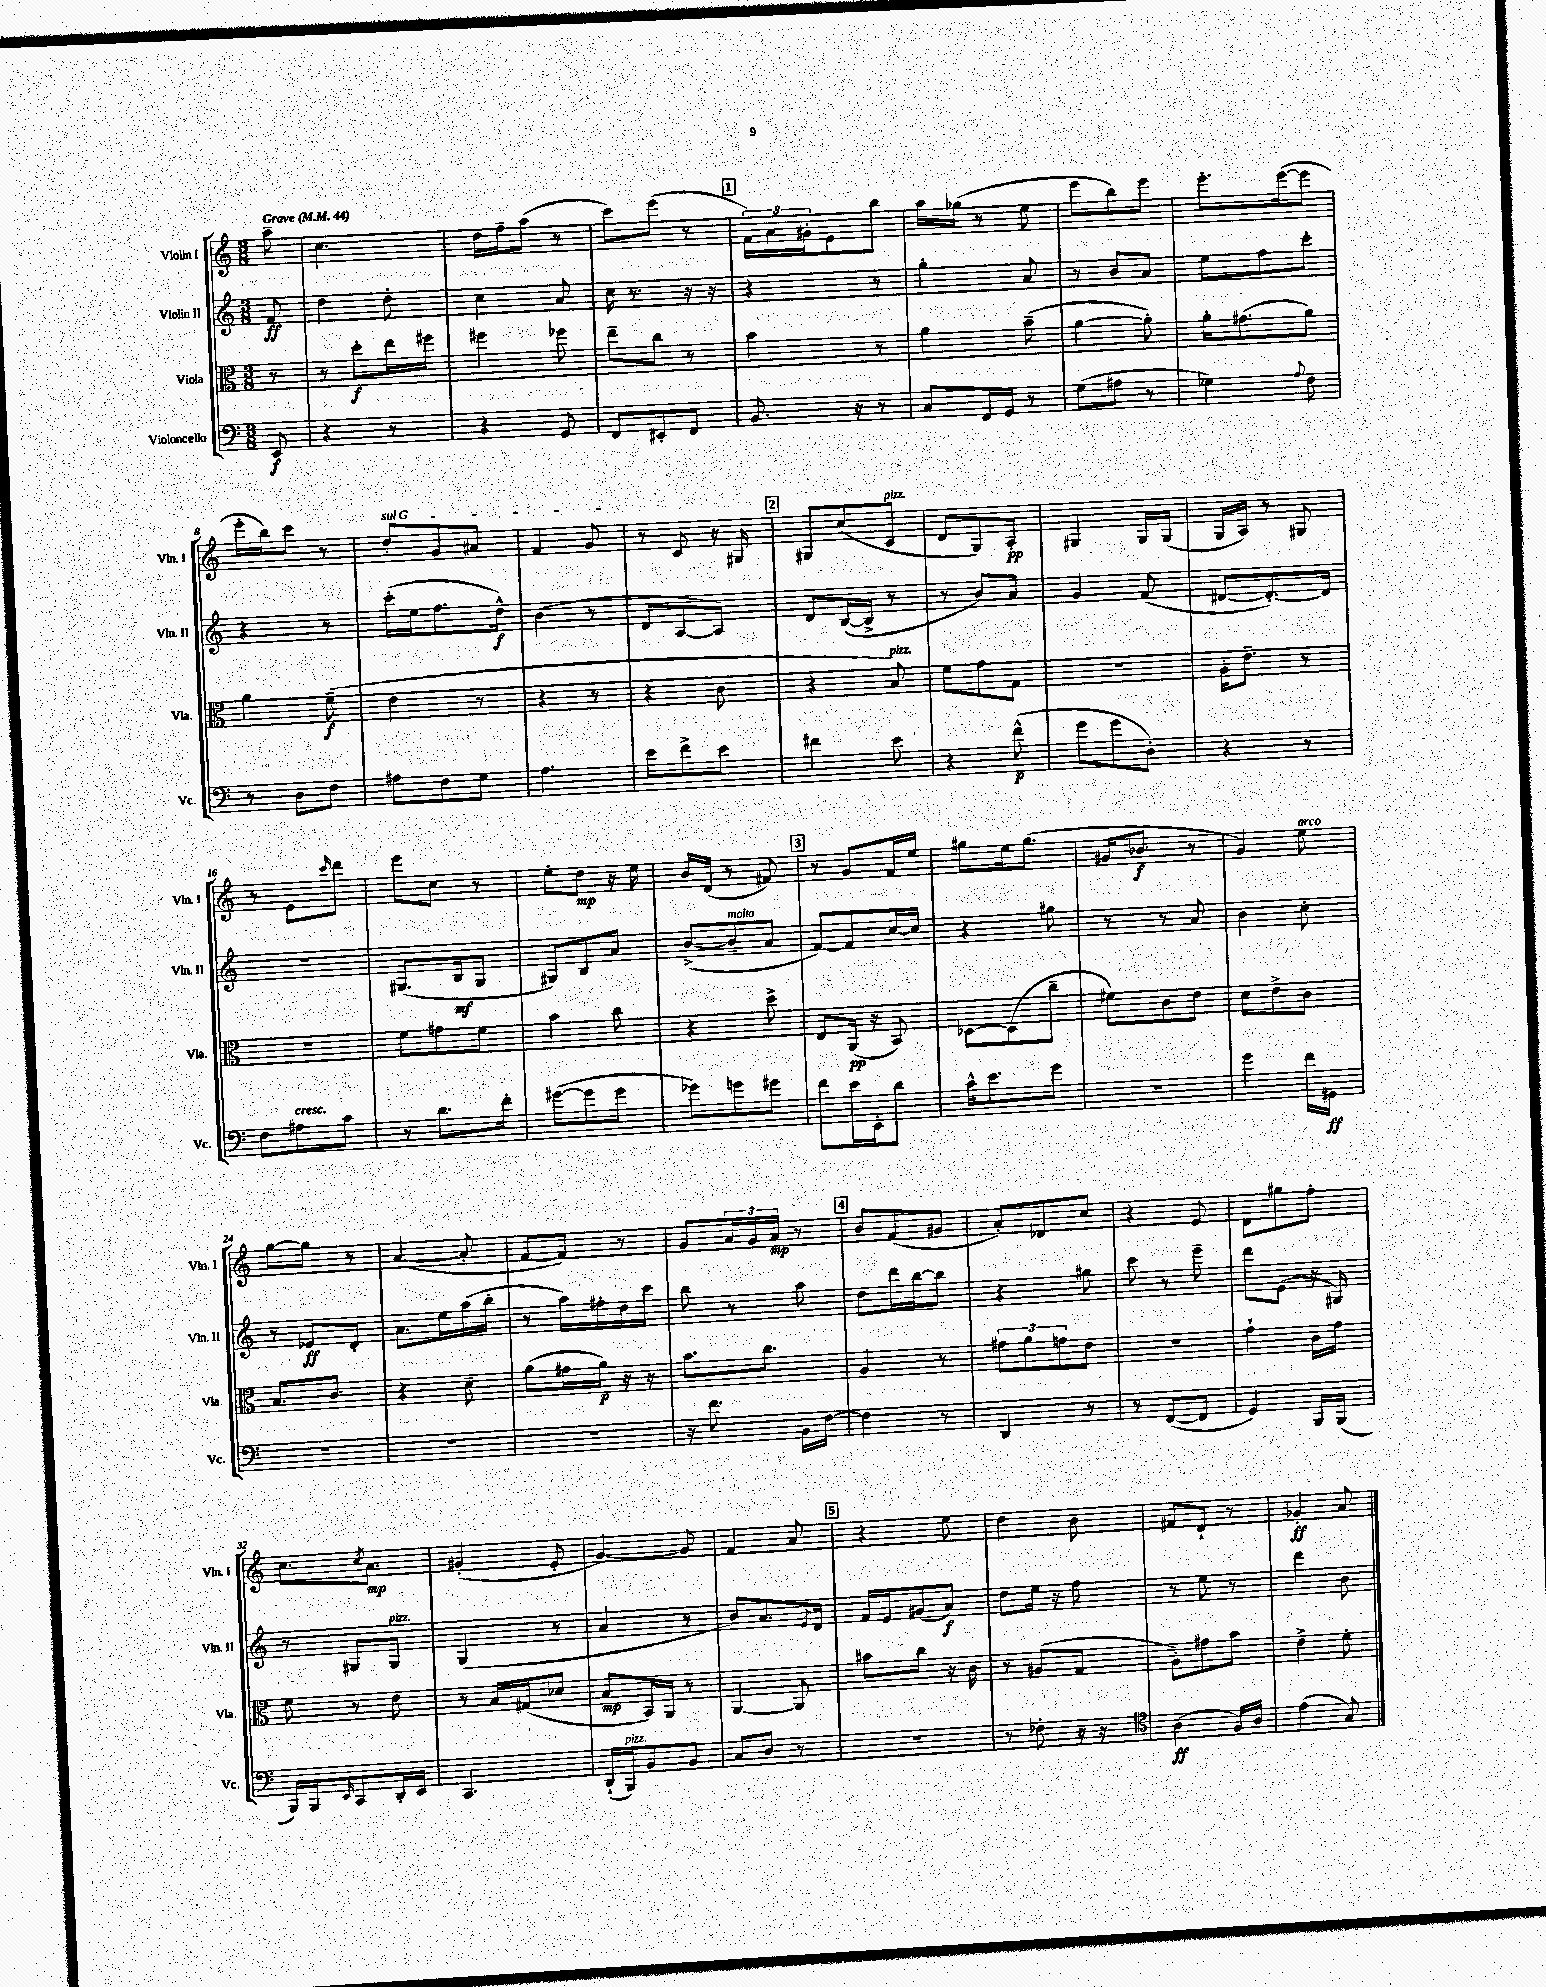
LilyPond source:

<<
\new StaffGroup <<
\new Staff = "s0" \with { instrumentName = "Violin I" shortInstrumentName = "Vln. I" } {
    \clef treble \key c \major \numericTimeSignature \time 3/8 \partial 8 \tempo "Grave" 4 = 44
    a''8-- |
    c''4. |
    d''16 f''16-- a''8( r8 |
    c'''8) e'''8( r8 |
    \mark \markup { \box "1" } \tuplet 3/2 { f'16) a'16 gis'16-. } e'8 b''8 |
    a''16 ges''16( r8 e''8 |
    e'''8 b''8) e'''8 |
    e'''8.-. e'''16~( e'''8 |
    e'''16-. b''16) c'''8 r8 |
    \once \override TextSpanner.bound-details.left.text = \markup { \italic "sul G" } d''8-.\startTextSpan g'8 ais'8 |
    f'4 g'8\stopTextSpan |
    r8 c'8 r16 gis16 |
    \mark \markup { \box "2" } gis8 c''8( c'8^\markup { \italic "pizz." } |
    d'8 g8) a8-.\pp |
    gis4 gis16 gis16( |
    g16 a16) r8 gis8 |
    r8 e'8 \grace { c'''16 } d'''8 |
    e'''8 c''8 r8 |
    e''8-. d''8\mp r16 e''16 |
    b'16 d'16( r8 fis'8) |
    \mark \markup { \box "3" } r8 g'8 f'16 e''16 |
    gis''8 e''16 gis''8.( |
    gis'16 bes'8.\f r8 |
    g'4) e''8^\markup { \italic "arco" } |
    g''8~ g''8 r8 |
    a'4~( a'8-. |
    f'8~ f'8) r8 |
    g'8 \tuplet 3/2 { a'16 g'16 a'16\mp } r8 |
    \mark \markup { \box "4" } b'8 f'8( gis'8 |
    a'8-.) des'8 c''8 |
    r4 e'8 |
    d'8 gis''8 f''8-. |
    c''8. \acciaccatura { c''8 } a'8.\mp |
    gis'4-.( e'8-. |
    g'4~) g'8 |
    f'4 a'8 |
    \mark \markup { \box "5" } r4 e''8 |
    d''4 b'8 |
    fis'8 d'8-! r8 |
    ges'4-.\ff a'8 \bar "|." |
}
\new Staff = "s1" \with { instrumentName = "Violin II" shortInstrumentName = "Vln. II" } {
    \clef treble \key c \major \numericTimeSignature \time 3/8 \partial 8
    f'8\ff |
    d''4 d''8-. |
    c''4 a'8 |
    c''16 r8. r16 r16 |
    \mark \markup { \box "1" } r4 r8 |
    g''4-. a'8 |
    r8 b'8 a'8 |
    e''8 f''8 c'''8-. |
    r4 r8 |
    c'''16-.( e''16 f''8. d''16-^\f) |
    b'4( r8 |
    d'8 a8~ a8) |
    \mark \markup { \box "2" } d'8 b16~( b16-> r8 |
    r8 b'8) a'8 |
    g'4 f'8( |
    dis'8~ dis'8.~-.) dis'16 |
    R4. |
    gis8.( b16\mf gis8 |
    gis8) b8 a'8 |
    b'8~->( b'8--^\markup { \italic "molto" } a'8 |
    \mark \markup { \box "3" } f'8~) f'8 c''16~ c''16 |
    r4 gis''8 |
    r8 r8 a'8 |
    b'4 c''8-. |
    r8 ees'8\ff d'8-. |
    a'8. e''16 a''16( b''16-. |
    r8 a''16) fis''16-. d''16 c'''16 |
    b''8 r8 a''8 |
    \mark \markup { \box "4" } d''8 d'''16 b''16~ b''8 |
    r4 gis''8 |
    c'''8 r8 e'''8-- |
    d'''8 e'8( r16 gis16) |
    r8 gis8 gis8^\markup { \italic "pizz." } |
    g4( r8 |
    a'4 r8 |
    b'8) a'8. \acciaccatura { e'8 } d'16 |
    \mark \markup { \box "5" } f'16 e'16 gis'8( a'8\f) |
    d''8 e''16 r16 f''8 |
    r8 e''8 r8 |
    d'''4 b'8 \bar "|." |
}
\new Staff = "s2" \with { instrumentName = "Viola" shortInstrumentName = "Vla." } {
    \clef alto \key c \major \numericTimeSignature \time 3/8 \partial 8
    r8 |
    r8 d''8-.\f e''16 fis''16 |
    fis''4 fes''8 |
    e''8-- c''8 r8 |
    \mark \markup { \box "1" } b'4 r8 |
    a'4 b'8--( |
    a'4~ a'8-.) |
    a'16-. gis'8.( a'8) |
    a'4 f'8--\f( |
    e'4 r8 |
    r4 r8 |
    r4 c'8 |
    \mark \markup { \box "2" } r4 b8^\markup { \italic "pizz." }) |
    f'8 g'8 g8 |
    R4. |
    a16-. e'8.-- r8 |
    R4. |
    f'8 gis'8 f'8 |
    b'4 c''8 |
    r4 d''8-> |
    \mark \markup { \box "3" } e8 a,16\pp( r16 b,8) |
    des8~ des8( c''8-- |
    fis'8) c'8 e'8 |
    d'8 e'8-> c'8 |
    b8. c'8. |
    r4 d'8-- |
    a'8( gis'16 a'16\p) r16 r16 |
    b'8. c''8. |
    \mark \markup { \box "4" } a4 r8 |
    \tuplet 3/2 { gis'8 a'8 g'8 } e'8 |
    R4. |
    g'4-! c'16 g'16 |
    f'8 r8 e'8 |
    r8 b16 gis16( des'8 |
    b8\mp b,16) a,16 r8 |
    a,4~ a,8 |
    \mark \markup { \box "5" } bis'8 c''8 r16 c'16 |
    r8 ais8( g8 |
    a8-.) gis'8 b'8 |
    e'4-> f'8-. \bar "|." |
}
\new Staff = "s3" \with { instrumentName = "Violoncello" shortInstrumentName = "Vc." } {
    \clef bass \key c \major \numericTimeSignature \time 3/8 \partial 8
    e,8\f |
    r4 r8 |
    r4 g,8 |
    f,8 eis,8-. f,8 |
    \mark \markup { \box "1" } b,8. r16 r8 |
    c8 f,16 g,16 r8 |
    g8( ais8 r8 |
    ges4) \appoggiatura { a8 } f8 |
    r8 d8 f8 |
    ais8 f8 g8 |
    a4. |
    e'8 f'8-> e'8 |
    \mark \markup { \box "2" } fis'4 e'8 |
    r4 f'8-^\p( |
    g'8 g'8 d8-.) |
    r4 r8 |
    f8 ais8^\markup { \italic "cresc." } c'8 |
    r8 d'8. f'16-. |
    gis'8~( gis'8 gis'8 |
    ges'8) g'8 gis'8 |
    \mark \markup { \box "3" } f'8 e'16 e,16-. d'8 |
    c'16-^ e'8. g'8 |
    R4. |
    g'4 f'16 gis,16\ff |
    R4. |
    R4. |
    R4. |
    r16 f'8. b,16 f16~ |
    \mark \markup { \box "4" } f4 r8 |
    d,4 r8 |
    r8 f,8~( f,8 |
    g,4) b,,16 b,,16( |
    b,,16) b,,16 \grace { e,16 } c,8 d,16-. e,16 |
    c,4. |
    d,16-!( b,,16^\markup { \italic "pizz." }) b,8 b,8 |
    c8 d8 r8 |
    \mark \markup { \box "5" } R4. |
    r8 fes8-. r16 r16 |
    \clef tenor a4\ff( f16) a16 |
    e'4( g8) \bar "|." |
}
>>
>>
